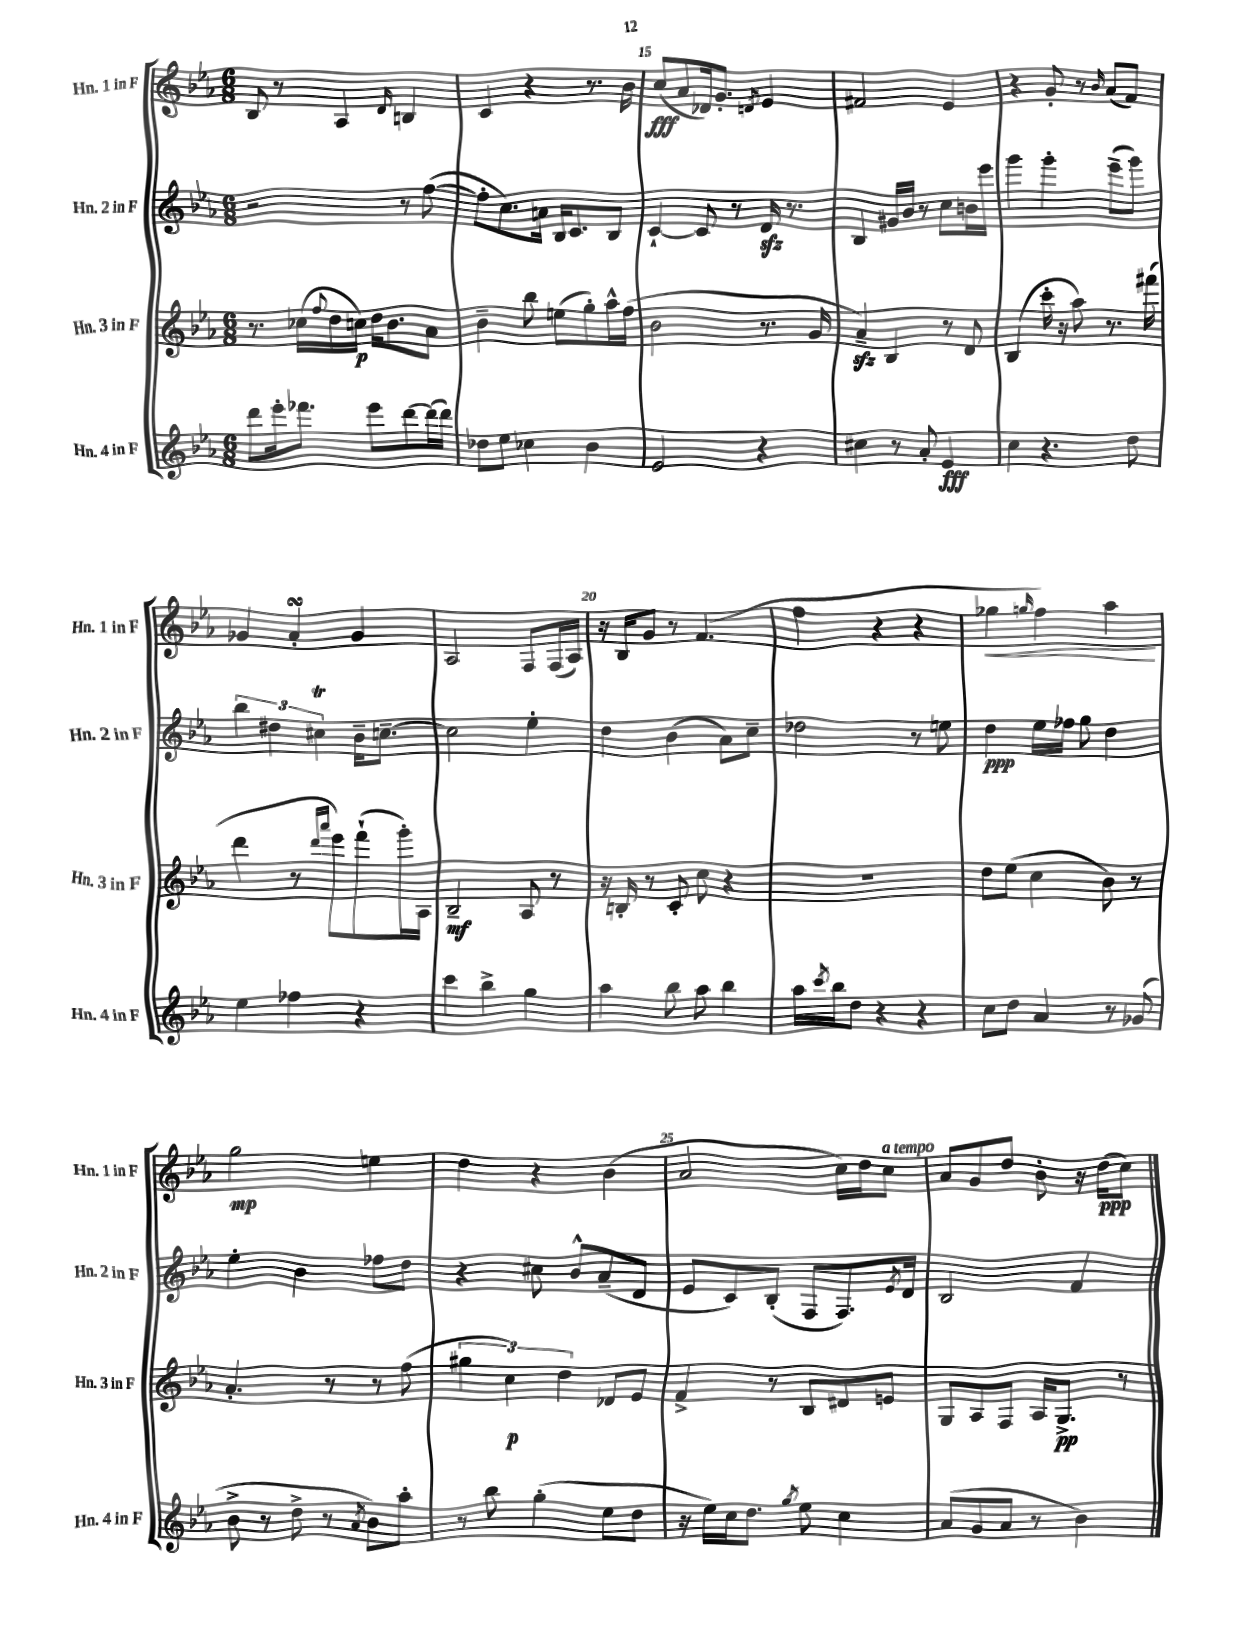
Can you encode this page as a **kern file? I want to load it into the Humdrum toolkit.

**kern	**kern	**kern	**kern
*staff4	*staff3	*staff2	*staff1
*clefG2	*clefG2	*clefG2	*clefG2
*k[b-e-a-]	*k[b-e-a-]	*k[b-e-a-]	*k[b-e-a-]
*M6/8	*M6/8	*M6/8	*M6/8
8ddd	8.r	2r	8B-
16eee-'	.	.	8r
8.fff-	(16cc-	.	.
.	8qqff	.	.
.	16dd	.	4A-
.	16cc)	.	.
8eee-	16dd	.	.
.	8.b-	.	.
.	.	.	16qqd
[8ddd	.	8r	4B
(16ddd]	8a-	([8ff	.
16ddd)	.	.	.
=	=	=	=
8dd-	4b-~	8ff']	4c
8ee-	.	8.cc)	.
4cc-	8bb-	.	4r
.	.	16a	.
.	(8ee	16B-	.
.	.	8.c	.
4b-	8gg')	.	8.r
.	16aa-^^	8B-	.
.	(16ff	.	16b-
=	=	=	=
2e-	2b-	[4c`	(8cc
.	.	.	8a-
.	.	8c]	16d-)
.	.	.	8.g'
.	.	8r	.
.	.	.	8qd
4r	8.r	16d	4e-
.	.	8.r	.
.	16g	.	.
=	=	=	=
4cc#	4a-~)	4B-	2f#
8r	4B-	16g#	.
.	.	16b-	.
8a-'	.	8r	.
4e-	8r	8cc	4e-
.	8d	16b	.
.	.	16eee-	.
=	=	=	=
4cc	(4B-	4ggg	4r
4.r	16ccc'	4ggg'	8g'
.	16r	.	.
.	8aa-)	.	8r
.	.	.	16qqb-
.	8.r	(8eee-~	(8a-
8dd	.	8ggg)	8f)
.	(16fff#	.	.
=	=	=	=
4ee-	4ddd	6bb-	4g-
.	.	6dd#	.
4ff-	8r	.	4a-'
.	.	6cc#	.
.	16qqddd	.	.
.	16qqaaa-	.	.
.	8eee-)	.	.
4r	(8fff`	16b-~	4g-
.	.	[8.cc~	.
.	16ggg')	.	.
.	16A-	.	.
=	=	=	=
4ccc	2B-~	2cc]	2A-
4bb-^	.	.	.
4gg	8A-	4ee-'	8F
.	8r	.	(16F
.	.	.	16A-)
=	=	=	=
4aa-	16r	4dd	16r
.	16B'	.	16B-
.	8r	.	8g
8bb-	8c'	(4b-	8r
8aa-	8cc	.	(4.f
4bb-	4r	8a-)	.
.	.	8cc~	.
=	=	=	=
16aa-	2.r	2dd-	4ff
8qccc	.	.	.
16bb-	.	.	.
8dd	.	.	.
4r	.	.	4r
4r	.	8r	4r
.	.	8ee	.
=	=	=	=
8cc	8dd	4dd	4gg-
8dd	(8ee-	.	.
.	.	.	16qqgg
4a-	4cc	16ee-	4ff)
.	.	16ff-	.
.	.	8gg	.
8r	8b-)	4dd	4aa-
(8g-	8r	.	.
=	=	=	=
8b-^	4.a-'	4ee-'	2gg
8r	.	.	.
8dd^	.	4b-	.
8r	8r	.	.
8qa-	.	.	.
8b-)	8r	8ff-	4ee
8aa-'	(8ff	8dd	.
=	=	=	=
8r	6gg#	4r	4dd
8bb-	.	.	.
.	6cc)	.	.
(4gg'	.	8cc#	4r
.	6dd	.	.
.	.	8b-^^	.
8ee-	8d-	(8a-~	(4b-
8dd	8e-	8d	.
=	=	=	=
16r	4f^	8e-	2a-
16ee-)	.	.	.
16cc	.	8c)	.
8.dd	.	.	.
.	8r	(8B-'	.
8qgg	.	.	.
8ee-	8B-	8F	.
4cc	8d#	8.F)	16cc)
.	.	.	16dd
.	8e	.	8cc
.	.	8qe-	.
.	.	16d	.
=	=	=	=
(8a-	8G	2B-	8a-
8g	8A-	.	8g
8a-	8F	.	8dd
8r	16A-	.	8b-'
.	8.G^	.	.
4b-)	.	4f	16r
.	.	.	(16dd
.	8r	.	8cc)
==	==	==	==
*-	*-	*-	*-
